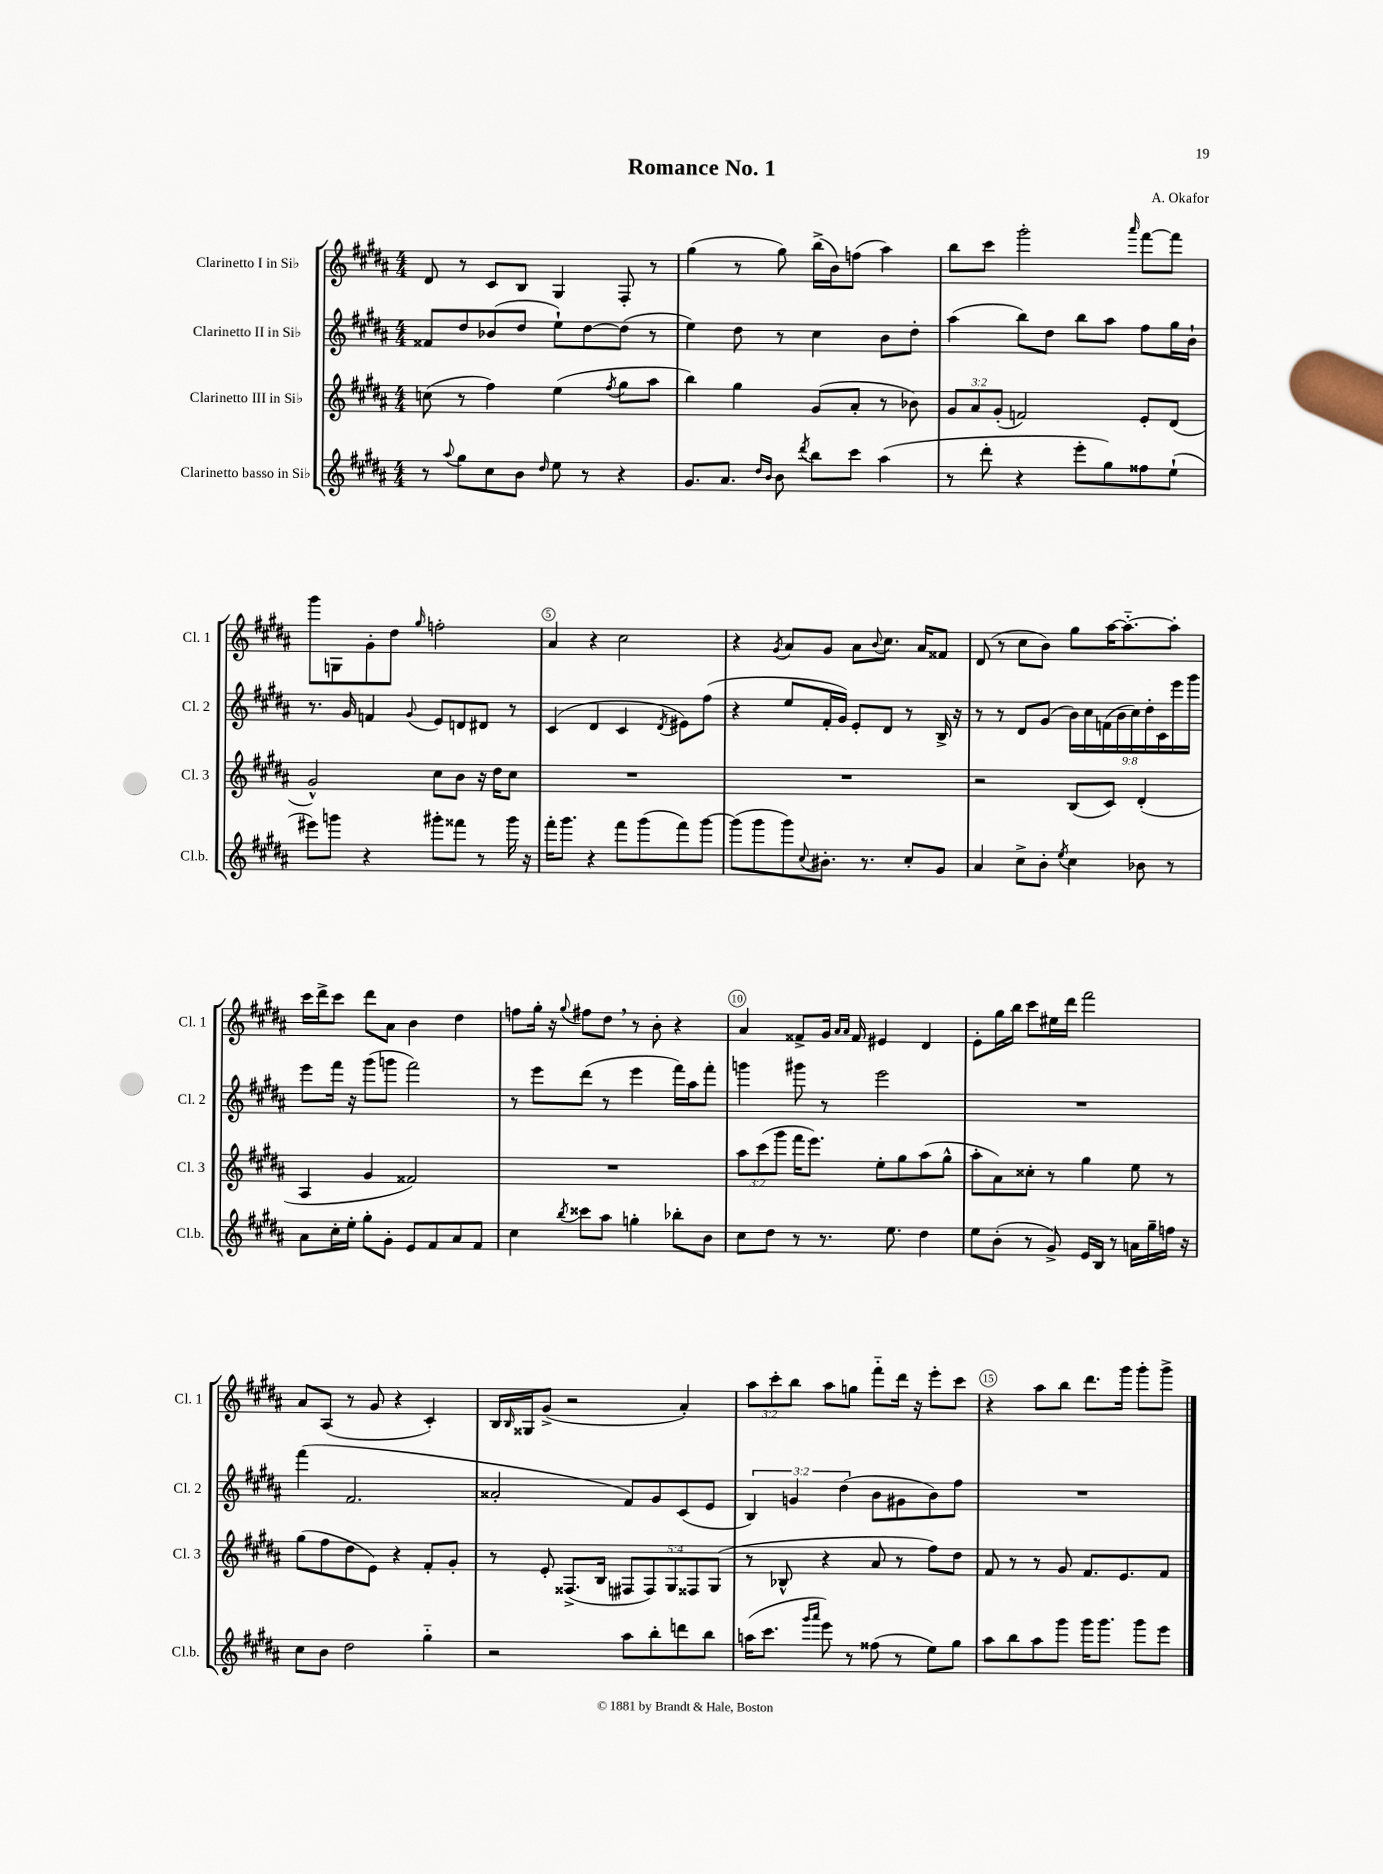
\header { title = "Romance No. 1" composer = "A. Okafor" }
<<
\new StaffGroup <<
\new Staff = "s0" \with { instrumentName = "Clarinetto I in Sib" shortInstrumentName = "Cl. 1" } {
    \clef treble \key b \major \numericTimeSignature \time 4/4 \override Staff.TupletNumber.text = #tuplet-number::calc-fraction-text
    dis'8 r8 cis'8 b8 gis4 fis8-. r8 |
    gis''4( r8 gis''8) b''16->( b'16) f''8( ais''4) |
    b''8 cis'''8 gis'''2-. \grace { ais'''16 } fis'''8~ fis'''8 |
    gis'''8 g8 gis'8-. dis''8 \grace { gis''16 } f''2-. |
    ais'4 r4 cis''2 |
    r4 \acciaccatura { gis'8 } ais'8 gis'8 ais'8 \appoggiatura { b'8 } cis''8. ais'16 fisis'8 |
    dis'8( r8 cis''8 b'8) gis''8 ais''16~ ais''8.~-_ ais''8-. |
    cis'''16 dis'''16-> cis'''8 dis'''8 ais'8 b'4 dis''4 |
    f''8 gis''16-. r16 \appoggiatura { gis''8 } fis''8 dis''8 \breathe r8 b'8-. r4 |
    ais'4 fisis'8-> gis'16 \grace { ais'16 ais'16 } fisis'16 eis'4 dis'4 |
    e'8-. gis''16 b''16 cis'''8 eis''16 dis'''16 fis'''2 |
    ais'8 ais8( r8 gis'8 r4 cis'4-.) |
    b16 \grace { b16 } gisis16 gis'8->( r2 ais'4-.) |
    \tuplet 3/2 { ais''8 cis'''8-. b''8 } ais''8 g''8 fis'''8-_ dis'''16 r16 e'''8-. cis'''8 |
    r4 ais''8 b''8 dis'''8. gis'''16 gis'''8-. gis'''8-> \bar "|." |
}
\new Staff = "s1" \with { instrumentName = "Clarinetto II in Sib" shortInstrumentName = "Cl. 2" } {
    \clef treble \key b \major \numericTimeSignature \time 4/4 \override Staff.TupletNumber.text = #tuplet-number::calc-fraction-text
    fisis'8 dis''8 bes'8( dis''8 e''8-!) dis''8~ dis''8( r8 |
    e''4) dis''8 r8 cis''4 b'8 dis''8-. |
    ais''4( b''8) dis''8 b''8 ais''8 fis''8 gis''16 b'16-! |
    r8. gis'16 f'4 \appoggiatura { gis'8 } e'8 d'8 dis'8 r8 |
    cis'4( dis'4 cis'4 \acciaccatura { dis'8 } eis'8) fis''8( |
    r4 e''8 fis'16-. gis'16) e'8-. dis'8 r8 b16-> r16 |
    r8 r8 dis'8 gis'8( \tuplet 9/8 { b'16) cis''16 f'16( b'16 cis''16) dis''16-. cis'16 e'''16 gis'''16 } |
    e'''8 fis'''16 r16 gis'''8( g'''8 fis'''2) |
    r8 e'''8 dis'''8( r8 e'''4 fis'''16) ais''16 fis'''8-. |
    g'''4 gis'''8 r8 e'''2 |
    R1 |
    fis'''4( fis'2. |
    aisis'2-. fis'8) gis'8 cis'8( e'8 |
    \tuplet 3/2 { b4) g'4 dis''4( } b'8 gis'8 b'8) fis''8 |
    R1 \bar "|." |
}
\new Staff = "s2" \with { instrumentName = "Clarinetto III in Sib" shortInstrumentName = "Cl. 3" } {
    \clef treble \key b \major \numericTimeSignature \time 4/4 \override Staff.TupletNumber.text = #tuplet-number::calc-fraction-text
    c''8( r8 fis''4) e''4( \acciaccatura { fis''8 } gis''8 ais''8 |
    b''4) gis''4 gis'8( ais'8-. r8 bes'8) |
    \tuplet 3/2 { gis'8 ais'8 gis'8-.( } f'2) e'8-. dis'8( |
    gis'2-^) cis''8 b'8 r16 dis''16 cis''8 |
    R1 |
    R1 |
    r2 b8( cis'8) dis'4-.( |
    ais4 gis'4 fisis'2) |
    R1 |
    \tuplet 3/2 { ais''8 cis'''8( gis'''8 } fis'''16 e'''8.) e''8-. gis''8 ais''8( gis''8-^ |
    ais''8-. ais'8) cisis''8-. r8 gis''4 e''8 r8 |
    gis''8( fis''8 dis''8 e'8) r4 fis'8-. gis'8-. |
    r8 e'8-. fisis8.->( b16 \tuplet 5/4 { fis8 fis8) gis8 fisis8 gis8( } |
    r8 bes8-^ r4 ais'8 r8 fis''8) dis''8 |
    fis'8 r8 r8 gis'8 fis'8. e'8. fis'8 \bar "|." |
}
\new Staff = "s3" \with { instrumentName = "Clarinetto basso in Sib" shortInstrumentName = "Cl.b." } {
    \clef treble \key b \major \numericTimeSignature \time 4/4
    r8 \appoggiatura { ais''8 } gis''8 cis''8 b'8 \grace { dis''16 } e''8 r8 r4 |
    gis'8. ais'8. \grace { dis''16 b'16 } b'8 \acciaccatura { dis'''8 } b''8 cis'''8 ais''4( |
    r8 dis'''8-. r4 e'''8-. gis''8) fisis''8 e''8-!( |
    eis'''8) g'''8 r4 gis'''8-. fisis'''8 r8 gis'''16 r16 |
    fis'''16-. gis'''8. r4 fis'''8 gis'''8( fis'''8) gis'''8~ |
    gis'''8( gis'''8 gis'''8) \appoggiatura { cis''8 } bis'8.-. r8. cis''8-. gis'8 |
    ais'4 cis''8-> b'8-. \acciaccatura { e''8 } cis''4 bes'8 r8 |
    ais'8 cis''16-. e''16-. gis''8-. gis'8-. e'8 fis'8 ais'8 fis'8 |
    cis''4 \acciaccatura { b''8 } cisis'''8 ais''8 g''4-. bes''8-. b'8 |
    cis''8 dis''8 r8 r8. e''8. dis''4 |
    e''8 b'8-.( r8 gis'8->) e'16 b16 r8 a'16 gis''16-- f''16 r16 |
    cis''8 b'8 dis''2 gis''4-_ |
    r2 ais''8 b''8-. d'''8 b''8 |
    a''16( cis'''8. \grace { gis'''16 ais'''16 } e'''8) r8 fisis''8( r8 e''8) gis''8 |
    ais''8 b''8 ais''8 gis'''8 gis'''16 gis'''8. gis'''8 e'''8 \bar "|." |
}
>>
>>
\layout { \context { \Score \override BarNumber.break-visibility = ##(#f #t #t) barNumberVisibility = #(every-nth-bar-number-visible 5) \override BarNumber.stencil = #(make-stencil-circler 0.1 0.3 ly:text-interface::print) } }
